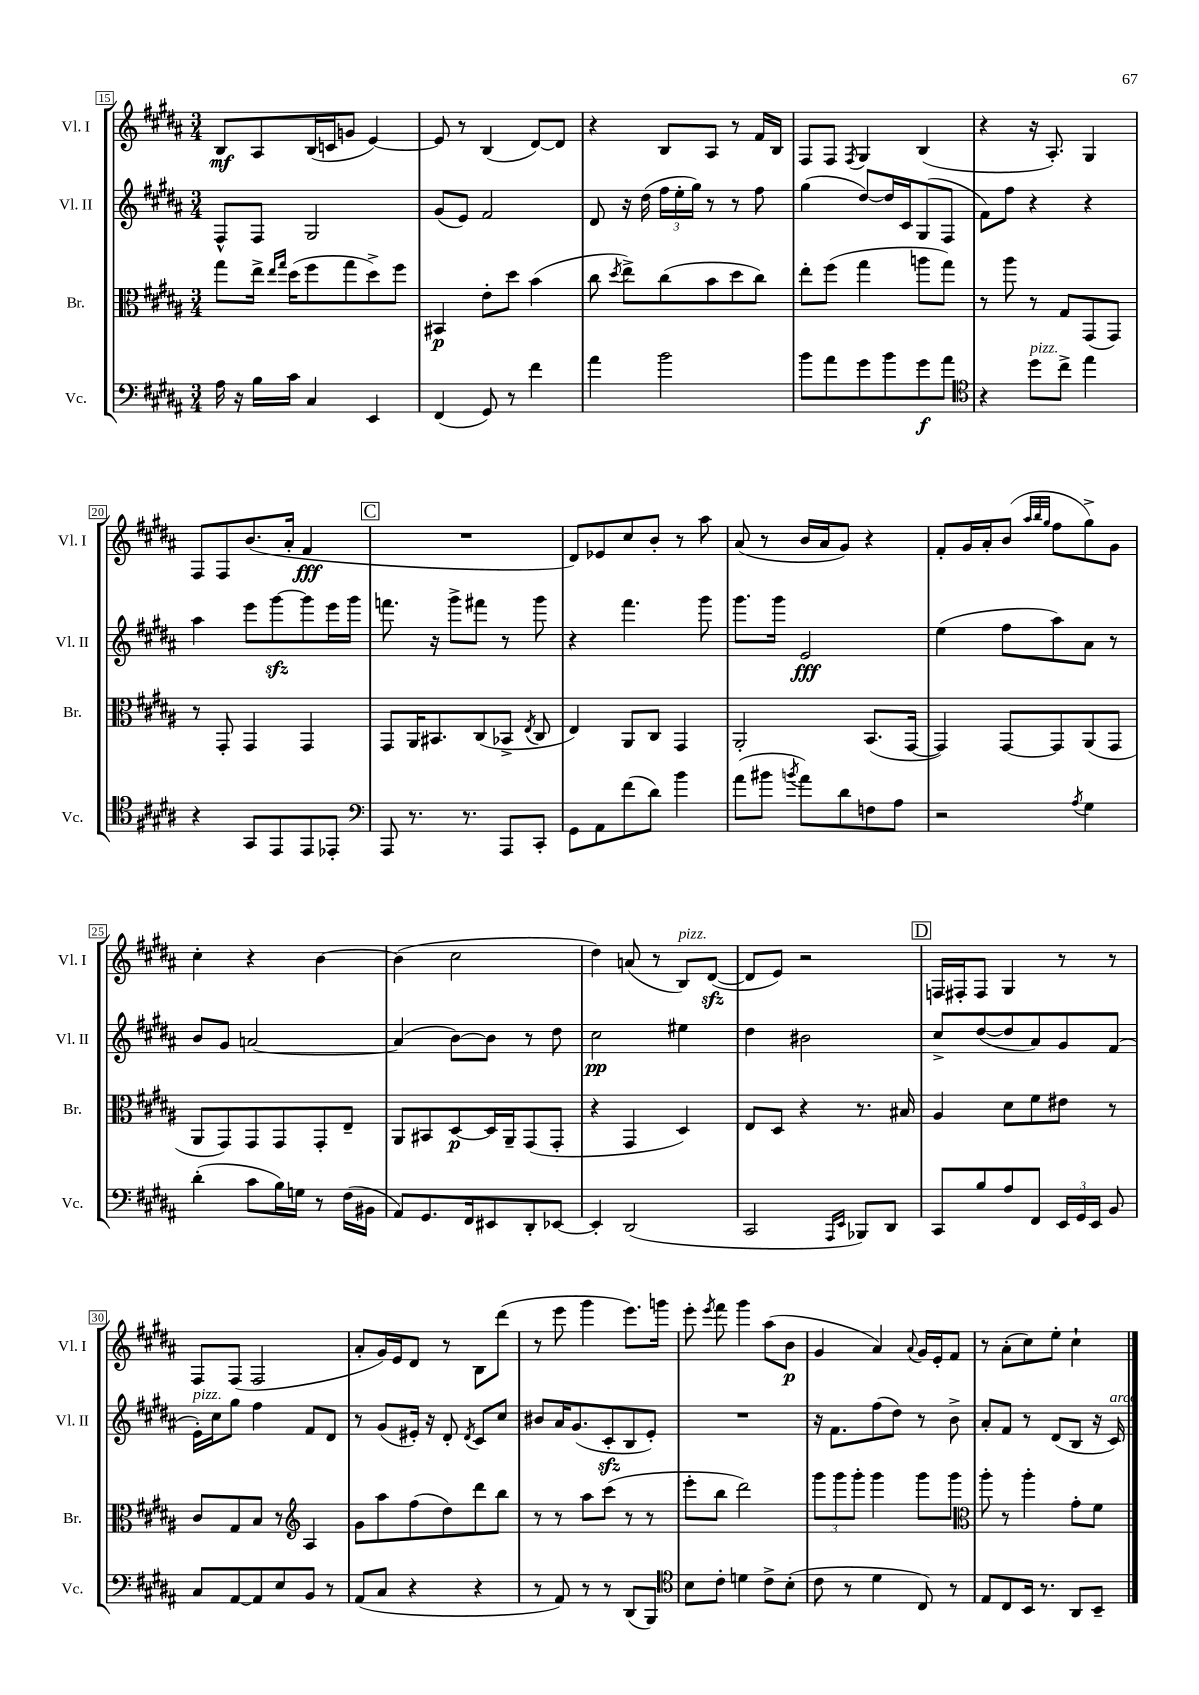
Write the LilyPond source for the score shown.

<<
\new StaffGroup <<
\new Staff = "s0" \with { instrumentName = "Vl. I" shortInstrumentName = "Vl. I" } {
    \clef treble \key b \major \numericTimeSignature \time 3/4
    \autoBeamOff b8[\mf ais8 b16( c'16 g'8] e'4~) |
    e'8 r8 b4( dis'8[~) dis'8] |
    r4 b8[ ais8] r8 fis'16[ b16] |
    fis8[ fis8] \acciaccatura { fis8 } gis4 b4( |
    r4 r16 ais8.-.) gis4 |
    fis8[ fis8 b'8.( ais'16]-. fis'4\fff |
    \mark \markup { \box "C" } R2. |
    dis'8[) ees'8 cis''8 b'8]-. r8 ais''8 |
    ais'8( r8 b'16[ ais'16 gis'8]) r4 |
    fis'8[-. gis'16 ais'16-. b'8]( \grace { ais''32[ b''32 gis''32] } fis''8[ gis''8->) gis'8] |
    cis''4-. r4 b'4~ |
    b'4( cis''2 |
    dis''4) a'8( r8 b8[^\markup { \italic "pizz." }) dis'8]~\sfz( |
    dis'8[ e'8]) r2 |
    \mark \markup { \box "D" } f16[ fis16-. fis8] gis4 r8 r8 |
    fis8[ fis8]( fis2 |
    ais'8[-. gis'16) e'16 dis'8] r8 b8[ dis'''8]( |
    r8 e'''8 gis'''4 e'''8.[) g'''16] |
    e'''8-. \acciaccatura { e'''8 } fis'''8 gis'''4 ais''8[( b'8]\p |
    gis'4 ais'4) \appoggiatura { ais'8 } gis'16[ e'16-. fis'8] |
    r8 ais'8[-.( cis''8) e''8]-. cis''4-! \bar "|." |
}
\new Staff = "s1" \with { instrumentName = "Vl. II" shortInstrumentName = "Vl. II" } {
    \clef treble \key b \major \numericTimeSignature \time 3/4
    \autoBeamOff fis8[-^ fis8] gis2 |
    gis'8[( e'8]) fis'2 |
    dis'8 r16 dis''16( \tuplet 3/2 { fis''16[ e''16-. gis''16]) } r8 r8 fis''8 |
    gis''4( dis''8[~) dis''16 cis'16 gis8( fis8] |
    fis'8[) fis''8] r4 r4 |
    ais''4 e'''8[ gis'''8~\sfz gis'''8 e'''16 gis'''16] |
    \mark \markup { \box "C" } f'''8. r16 gis'''8[-> fis'''8] r8 gis'''8 |
    r4 fis'''4. gis'''8 |
    gis'''8.[ gis'''16] e'2\fff |
    e''4( fis''8[ ais''8) ais'8] r8 |
    b'8[ gis'8] a'2~ |
    a'4( b'8[~) b'8] r8 dis''8 |
    cis''2\pp eis''4 |
    dis''4 bis'2 |
    \mark \markup { \box "D" } cis''8[-> dis''8~( dis''8 ais'8) gis'8 fis'8]( |
    e'16[-.^\markup { \italic "pizz." }) cis''16 gis''8] fis''4 fis'8[ dis'8] |
    r8 gis'8[( eis'16]-.) r16 dis'8-. \acciaccatura { dis'8 } cis'8[ cis''8] |
    bis'8[ ais'16 gis'8.( cis'8-.\sfz b8 e'8]-.) |
    R2. |
    r16 fis'8.[ fis''8( dis''8]) r8 b'8-> |
    ais'8[-. fis'8] r8 dis'8[( b8] r16 cis'16^\markup { \italic "arco" }) \bar "|." |
}
\new Staff = "s2" \with { instrumentName = "Br." shortInstrumentName = "Br." } {
    \clef alto \key b \major \numericTimeSignature \time 3/4
    \autoBeamOff gis''8[ e''16]-> \grace { e''16[ gis''16] } dis''16[( fis''8 gis''8 dis''8->) fis''8] |
    bis,4\p e'8[-. dis''8] b'4( |
    cis''8 \acciaccatura { dis''8 } e''8[->) cis''8( b'8 dis''8 cis''8]) |
    e''8[-. fis''8]( gis''4 a''8[ gis''8]) |
    r8 ais''8 r8 gis8[ gis,8( gis,8]) |
    r8 gis,8-. gis,4 gis,4 |
    \mark \markup { \box "C" } gis,8[ ais,16 bis,8. cis8( bes,8]-> \acciaccatura { e8 } cis8 |
    e4) ais,8[ cis8] gis,4 |
    ais,2-. b,8.[( gis,16]~ |
    gis,4) gis,8[~ gis,8 ais,8( gis,8] |
    ais,8[ gis,8) gis,8 gis,8 gis,8-. e8]-- |
    ais,8[ bis,8 dis8~\p dis16 ais,16-- gis,8( gis,8]-. |
    r4 gis,4 dis4) |
    e8[ dis8] r4 r8. bis16 |
    \mark \markup { \box "D" } ais4 dis'8[ fis'8 eis'8] r8 |
    cis'8[ gis8 b8] r8 \clef treble ais4 |
    gis'8[ ais''8 fis''8( dis''8) dis'''8 b''8] |
    r8 r8 ais''8[ cis'''8]( r8 r8 |
    e'''8[-. b''8] dis'''2) |
    \tuplet 3/2 { gis'''8[ gis'''8 gis'''8]-. } gis'''4 gis'''8[ gis'''8] |
    \clef alto ais''8-. r8 ais''4-. gis'8[-. fis'8] \bar "|." |
}
\new Staff = "s3" \with { instrumentName = "Vc." shortInstrumentName = "Vc." } {
    \clef bass \key b \major \numericTimeSignature \time 3/4
    \autoBeamOff ais16 r16 b16[ cis'16] cis4 e,4 |
    fis,4( gis,8) r8 fis'4 |
    ais'4 b'2 |
    b'8[ ais'8 gis'8 b'8 gis'8\f ais'8] |
    \clef tenor r4 dis''8[^\markup { \italic "pizz." } cis''8]-> e''4 |
    r4 gis,8[ e,8 e,8 ees,8]-. |
    \mark \markup { \box "C" } \clef bass ais,,8 r8. r8. ais,,8[ cis,8]-. |
    gis,8[ ais,8 fis'8( dis'8]) b'4 |
    ais'8[( bis'8] \acciaccatura { b'8 } ais'8[) dis'8 f8 ais8] |
    r2 \acciaccatura { ais8 } gis4 |
    dis'4-.( cis'8[ b16) g16] r8 fis16[( bis,16] |
    ais,8[) gis,8. fis,16 eis,8 dis,8-. ees,8]~ |
    ees,4-. dis,2( |
    cis,2 \grace { ais,,16[ e,16] } bes,,8[) dis,8] |
    \mark \markup { \box "D" } cis,8[ b8 ais8 fis,8] \tuplet 3/2 { e,16[ gis,16 e,16] } b,8 |
    cis8[ ais,8~ ais,8 e8 b,8] r8 |
    ais,8[( cis8] r4 r4 |
    r8 ais,8) r8 r8 dis,8[( b,,8]) |
    \clef tenor b8[ cis'8]-. d'4 cis'8[-> b8]-.( |
    cis'8 r8 dis'4 cis8) r8 |
    e8[ cis8 b,16] r8. ais,8[ b,8]-- \bar "|." |
}
>>
>>
\layout { \context { \Score currentBarNumber = #15 \override BarNumber.stencil = #(make-stencil-boxer 0.1 0.3 ly:text-interface::print) } }
